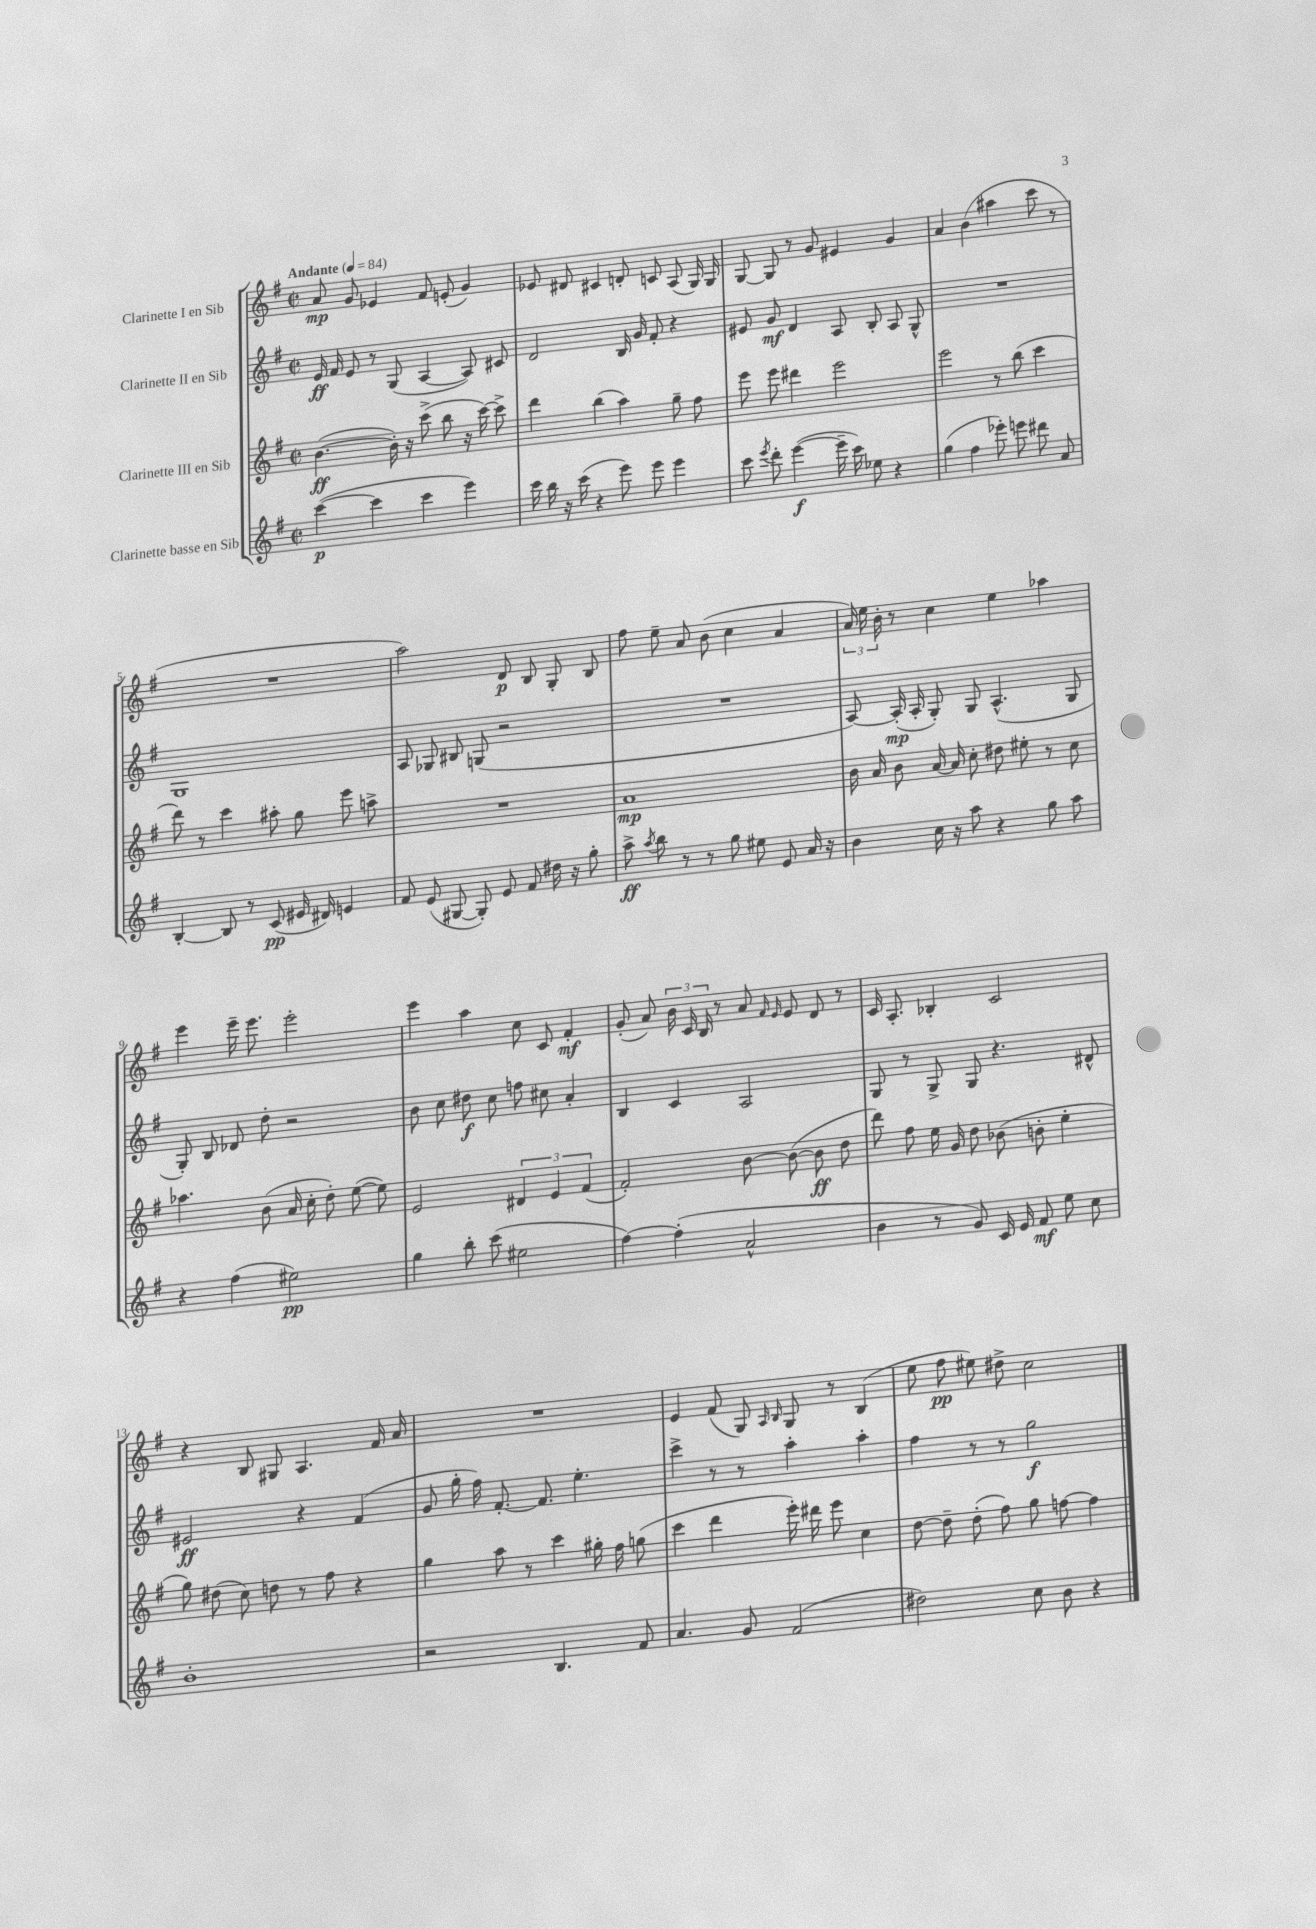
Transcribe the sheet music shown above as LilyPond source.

<<
\new StaffGroup <<
\new Staff = "s0" \with { instrumentName = "Clarinette I en Sib" } {
    \clef treble \key g \major \defaultTimeSignature \time 2/2 \tempo "Andante" 4 = 84
    \autoBeamOff a'8\mp g'8 ees'4 fis'8 e'8-.( g'4) |
    ees'8 dis'8 cis'4 d'8-. c'8 a8( g16) g16 |
    g8~ g8 r8 g'8 eis'4 g'4 |
    a'4 b'4( ais''4 c'''8 r8 |
    R1 |
    a''2) d'8\p b8 g8-. b8 |
    fis''8 e''8-- a'8 b'8( c''4 a'4 |
    \tuplet 3/2 { a'16) e''16 b'16-. } r8 c''4 e''4 aes''4 |
    e'''4 e'''16-- e'''8. e'''2-. |
    e'''4 a''4 c''8 c'8 fis'4-.\mf |
    g'8-.( a'8) \tuplet 3/2 { b'16 c'16 b16 } r8 a'8 \grace { fis'16 e'16 } e'8 d'8 r8 |
    c'16 a8.-. bes4-. c'2 |
    r4 b8 gis8 a4. fis'16 a'16 |
    R1 |
    e'4 fis'8( g8) \grace { a16 b16 } g8 r8 b4( |
    e''8 fis''8\pp eis''8) dis''8-> c''2 \bar "|." |
}
\new Staff = "s1" \with { instrumentName = "Clarinette II en Sib" } {
    \clef treble \key g \major \defaultTimeSignature \time 2/2
    \autoBeamOff e'16\ff fis'16 e'8 r8 g8( a4~ a8) cis'8 |
    d'2 b16 g'16 fis'8-. r4 |
    eis'8 g'8\mf d'4 a8 b8-. a8 g8-^ |
    R1 |
    g1 |
    a8 ges8 bis8 g8( r2 |
    R1 |
    a8~) a16-.\mp( a16-. g8-.) g8 a4.-^( g8 |
    g8-.) b8 des'8 d''8-. r2 |
    b'8 c''8 dis''8\f c''8 f''8 cis''8 a'4-. |
    b4 c'4 a2 |
    g8 r8 g8-> g8 r4. dis'8-^ |
    eis'2\ff r4 fis'4( |
    g'8 g''16-. fis''16) fis'8.~-. fis'8. e''4.-. |
    c'''4-> r8 r8 a''4-. a''4-. |
    fis''4 r8 r8 g''2\f \bar "|." |
}
\new Staff = "s2" \with { instrumentName = "Clarinette III en Sib" } {
    \clef treble \key g \major \defaultTimeSignature \time 2/2
    \autoBeamOff b'4.~\ff( b'16-.) r16 c'''8->( b''8 r16 c'''16~) c'''8-> |
    d'''4 b''4( a''4) g''8-- fis''8 |
    e'''8 e'''8 dis'''4 e'''2 |
    e'''2 r8 b''8( c'''4 |
    d'''8) r8 c'''4 ais''8-. g''8 e'''8 a''8-> |
    R1 |
    a'1\mp |
    b'16 a'16 b'8 a'16~ a'16 c''8-. dis''8 eis''8-. r8 c''8 |
    aes''4. b'8( a'16 c''16-. d''8-.) e''8~( e''8) |
    e'2 \tuplet 3/2 { dis'4 e'4 fis'4( } |
    fis'2-.) b'8~ b'8~( b'8\ff d''8 |
    d'''8) fis''8 e''16 g'16 d''8 bes'8( b'8-. e''4-. |
    g''8) dis''8( c''8) d''8 r8 fis''8 r4 |
    g''4 a''8 r8 c'''4 gis''16-. fis''16 g''8( |
    c'''4 d'''4 e'''16-.) dis'''16 e'''8 c''4 |
    d''8~ d''8-- d''8-.( fis''8) g''8 f''8~ f''4 \bar "|." |
}
\new Staff = "s3" \with { instrumentName = "Clarinette basse en Sib" } {
    \clef treble \key g \major \defaultTimeSignature \time 2/2
    \autoBeamOff c'''4~\p( c'''4 c'''4 e'''4) |
    c'''16 b''16 r16 c'''16( r4 e'''8) e'''8 e'''4 |
    c'''8 \acciaccatura { e'''8 } d'''8-. e'''4~\f( e'''16-- c'''16) ees''8 r4 |
    g''4( fis''4 ees'''8-.) e'''8 dis'''8 a'8 |
    b4~-. b8 r8 c'8\pp( eis'16 dis'16) e'4 |
    fis'8 e'8( gis8~ gis8-.) e'8 fis'8 dis''16 r16 g''8-. |
    a''8->\ff \acciaccatura { a''8 } b''8 r8 r8 g''8 eis''8 e'8 a'16 r16 |
    b'4 c''16 r16 a''8 r4 g''8 a''8 |
    r4 fis''4( eis''2\pp) |
    g''4 b''8-. c'''8( eis''2 |
    fis''4~) fis''4-.( a'2-^ |
    b'4 r8 g'8) c'16 e'16 fis'8\mf e''8 c''8 |
    b'1-. |
    r2 b4. fis'8 |
    a'4. g'8 fis'2( |
    dis''2) c''8 b'8 r4 \bar "|." |
}
>>
>>
